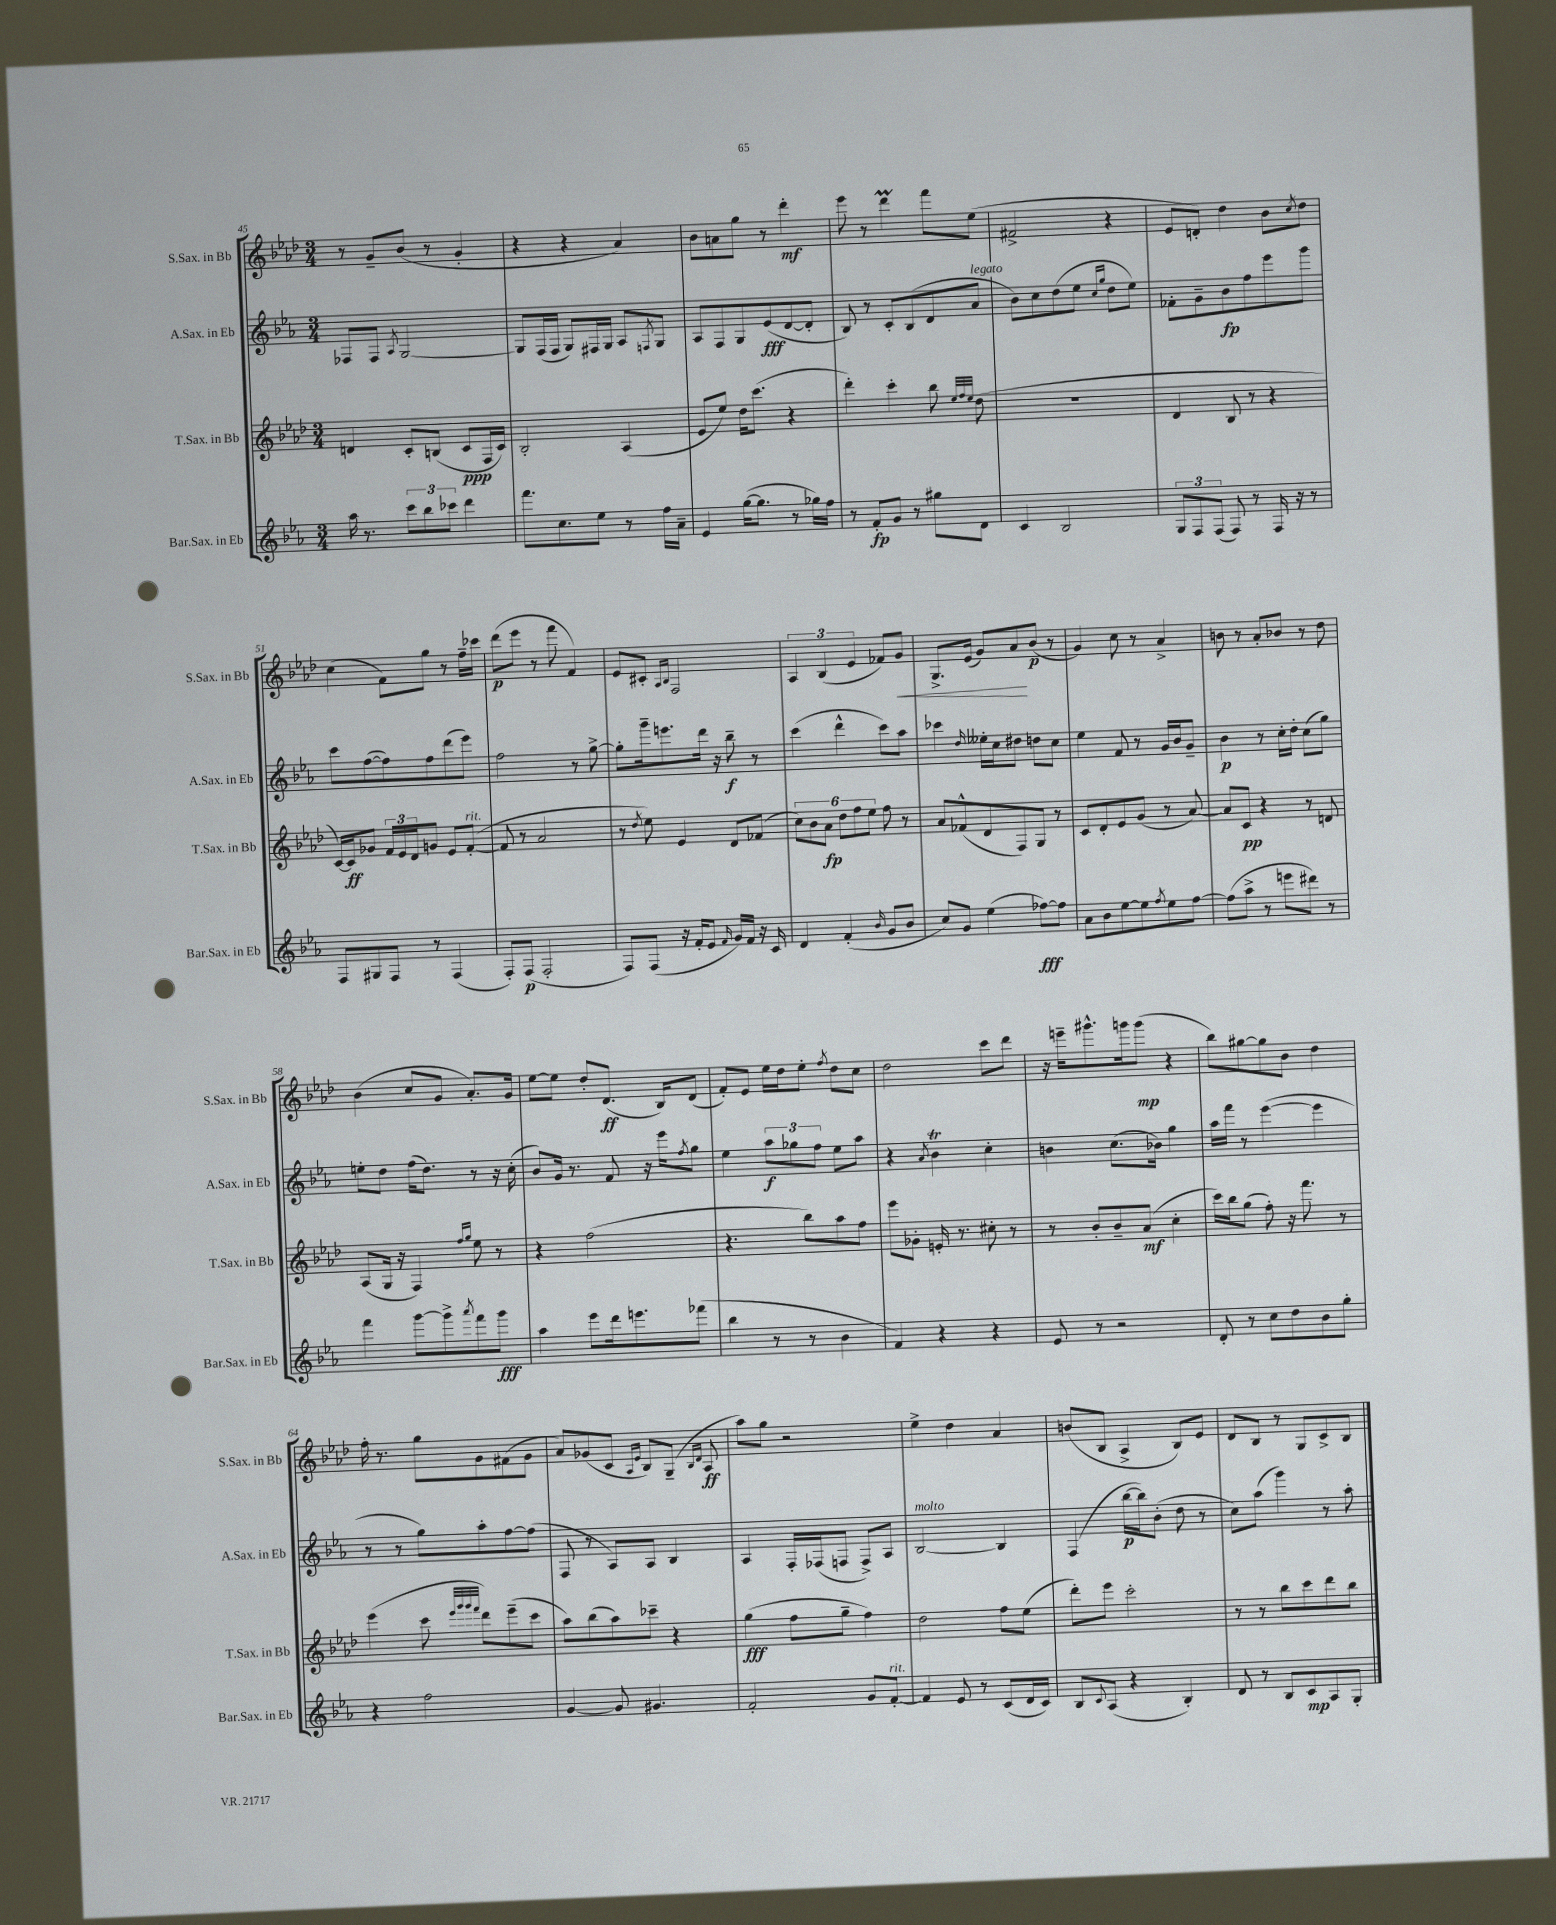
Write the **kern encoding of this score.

**kern	**kern	**kern	**kern
*staff4	*staff3	*staff2	*staff1
*clefG2	*clefG2	*clefG2	*clefG2
*k[b-e-a-]	*k[b-e-a-d-]	*k[b-e-a-]	*k[b-e-a-d-]
*M3/4	*M3/4	*M3/4	*M3/4
16aa-\	4d/	8F-/L	8r
8.r	.	.	.
.	.	8F-/J	8g~/L
.	.	8qA-/	.
12ccc\L	8c'/L	[2G/	(8b-/J
12bb-\	.	.	.
.	(8B/J	.	8r
12ccc-\J	.	.	.
4ddd\	8c/L	.	4g'/
.	16F/L	.	.
.	16c/JJ)	.	.
=	=	=	=
8.fff\L	2B-'/	8G/]L	4r
.	.	(16F/L	.
8.cc\	.	16F/JJ	.
.	.	8G/L)	4r
8ee-\J	.	16F#/L	.
.	.	16G/JJ	.
8r	(4A-/	8A-/L	4a-/)
.	.	8qF/	.
16ff\LL	.	8G/J	.
16a-~\JJ	.	.	.
=	=	=	=
4e-/	8e-/L	8A-/L	8b-\L
.	8ee-/J)	8F/	8a\
([16gg\LK	16dd-\LK	8G/	8gg\J
8.gg\]J	(8.ccc\J	.	.
.	.	(8e-/	8r
8r	4r	[8d/	4ddd-'\
16gg-\LL)	.	8d'/]J	.
16ff\JJ	.	.	.
=	=	=	=
8r	4ddd-'\)	8B-/)	8eee-\
8f'/L	.	8r	8r
8g/J	4ccc'\	8c'/L	4ddd-\
8r	.	(8B-/	.
8gg#\L	8bb-\	8d/	8fff\L
.	32qqee-/LLL	.	.
.	32qqff/	.	.
.	32qqee-/JJJ	.	.
8d\J	(8dd-\	8a-/J	(8ee-\J
=	=	=	=
4c/	2.r	8b-\L)	2f#^/
.	.	8cc\	.
2B-/	.	(8dd\	.
.	.	8ee-\J	.
.	.	16qqcc/LL	.
.	.	16qqgg/JJ	.
.	.	8dd\L	4r
.	.	8ee-\J)	.
=	=	=	=
12G/L	4d-/	8f-'\L	8e-/L
12F/	.	.	.
.	.	8g~\	8d'/J)
(12F/J	.	.	.
8F/)	8B-/	8b-\	4dd-\
8r	8r	8ff\	.
16F/	4r	8eee-\	8b-\L
16r	.	.	.
.	.	.	8qcc/
8r	.	8ggg\J	8dd-\J
=	=	=	=
8F/L	[16c/LL)	8ccc\L	(4cc\
.	16c/]J	.	.
8G#/	8g-/J	([8ff\	.
8F/J	24f/LL	8ff\])	8f\L)
.	24e-/	.	.
.	24d-/J	.	.
8r	8g/J	8ff\	8gg\J
(4F/	8e-/L	(8ddd\	8r
.	([8f'/J	8eee-\J)	16ff~\LL
.	.	.	16ccc-\JJ
=	=	=	=
8F'/L)	8f/]	2ff\	(8ddd-\L
(8F/J	8r	.	8eee-\J
2F'/	2a-/	.	8r
.	.	.	8fff\
.	.	8r	4f/)
.	.	[8gg^\	.
=	=	=	=
8F/L)	8r	8gg'\]L	8e-/L
.	8qdd-/	.	.
(8F/J	8ee-\)	16ggg~\k	8c#'/J
.	.	8.eee\	.
.	.	.	16qqA-/LL
.	.	.	16qqB-/JJ
16r	4e-/	.	2F/
16f'/LK	.	.	.
8e-/J	.	16ddd\Jk	.
.	.	16r	.
16qqf/	.	.	.
16g/LL)	8d-/L	8bb-~\	.
16f/JJ	.	.	.
16r	(8f-/J	8r	.
16c/	.	.	.
=	=	=	=
4d/	12cc\L)	(4ccc\	6A-/
.	12b-\	.	.
.	12a-\J	.	(6B-/
(4f'/	12dd-\L	4ddd^^\	.
.	12ff\	.	6e-/
.	12ee-\J	.	.
16qqb-/	.	.	.
8g/L	8ff\	8ccc\L)	8f-/L)
8b-/J	8r	8aa-\J	8g/J
=	=	=	=
8cc/L)	8a-/L	4ccc-\	8.G^/L
8g/J	(8f-^^/	.	.
.	.	.	(16e-/Jk
.	.	16qqdd/	.
(4ee-\	8d-/	16ee--'\LL	8g/L)
.	.	16cc\J	.
.	8F/)	8dd#\J	8a-/
[8ff-\L)	8G/J	8dd\L	(8b-/J
8ff-\]J	8r	8cc\J	8r
=	=	=	=
8a-\L	8c/L	4ee-\	4g/)
8b-\	8d-'/	.	.
[8ee-\	8e-/	8f/	8cc\
8ee-\]	(8g/J	8r	8r
8qff/	.	.	.
8ee-\	8r	16g/LL	4a-^/
.	.	16b-/J	.
[8ff\J	[8a-/)	8g~/J	.
=	=	=	=
(8ff\]L	8a-/]L	4b-\	8b\
8aa-^\J	8c/J	.	8r
8r	4r	8r	8a-'/L
8eee\L	.	16cc'\LL	8b-/J
.	.	16dd'\JJ	.
8ddd#\J)	8r	(8cc\L	8r
8r	8d/	8gg\J)	8dd-\
=	=	=	=
4fff\	(8A-/L	8ee'\L	(4b-\
.	16G/Jk	8dd\J	.
.	16r	.	.
[8ggg\L	4F/)	(16ff\LK	8cc/L
.	.	8.dd\J)	.
8ggg^\]	.	.	8g/J
.	16qqff/LL	.	.
8qaaa-/	16qqgg/JJ	.	.
8fff\	8ee-\	8r	8.a-'/L)
8ggg\J	8r	16r	.
.	.	(16cc'\	16g/Jk
=	=	=	=
4aa-\	4r	8b-/L)	[8ee-\L
.	.	16g/Jk	8ee-\]J
.	.	8.r	.
8eee-\L	(2ff\	.	8dd-'/L
16ddd\k	.	8f/	(8.d-/J
8.eee\	.	.	.
.	.	16r	.
.	.	16eee-\LK	16B-/LK)
.	.	8qff/	.
(8fff-\J	.	8gg\J	(8d-/J
=	=	=	=
4bb-\	4.r	4ee-\	8f'/L)
.	.	.	8e-/J
8r	.	12aa-\L	16ee-\LL
.	.	.	16dd-\J
.	.	12gg-\	.
8r	8bb-\L)	.	8ee-'\J
.	.	12ff\J	.
.	.	.	8qff/
4b-\	8aa-\	8ee-\L	8dd-\L
.	8ff\J	8aa-\J	8cc\J
=	=	=	=
4f/)	8eee-\L	4r	2dd-\
.	8g-'\J	.	.
.	.	8qa-/	.
4r	16e'/	4b-\	.
.	8.r	.	.
4r	8cc#'\	4cc'\	8ccc\L
.	8r	.	8ddd-\J
=	=	=	=
8e-/	8r	4b\	16r
.	.	.	16eee~\LK
8r	8b-'/L	.	8.ggg#^^\
2r	8b-~/	(8.cc\L	.
.	.	.	16ggg\k
.	(8a-/J	.	(8ggg\J
.	.	16b-\Jk)	.
.	4cc'\	4gg\	4r
=	=	=	=
8d'/	16ccc\LL)	16aa-\LL	8bb-\L)
.	16bb-\J	16fff\JJ	.
8r	(8gg\J	8r	[8gg#\
8cc\L	8ff'\)	([4eee-\	8gg#\]
8dd\	16r	.	8b-\J
.	8.fff\	.	.
8b-\	.	4eee-\]	4dd-\
8gg'\J	8r	.	.
=	=	=	=
4r	(4eee-\	8r	16ff'\
.	.	.	8.r
.	.	8r	.
2ff\	8ccc\	8gg\L)	8gg\L
.	32qqeee-/LLL	.	.
.	32qqggg/	.	.
.	32qqggg/	.	.
.	32qqfff/JJJ	.	.
.	8ddd-\L)	8aa-'\	8g\
.	(8eee-~\	[8ff\	(8f#\
.	8ccc\J	(8ff\]J	8g\J
=	=	=	=
[4g/	8aa-\L)	8F/	8a-/L)
.	(8bb-\	8r	(8g-/
8g/]	8aa-\)	8A-/L)	8c/J
.	.	.	16qqA-/LL
.	.	.	16qqe-/JJ
4.g#/	8ccc-~\J	8A-/J	8B-/L)
.	4r	4B-/	(8G~/J
.	.	.	16qqB-/LL
.	.	.	16qqd-/JJ
.	.	.	8A-/
=	=	=	=
2f'/	(4gg\	4A-/	8aa-\L)
.	.	.	8gg\J
.	8ff\L	16F'/LL	2r
.	.	(16F-/J	.
.	8gg~\J	8F/J	.
8g/L	4ff\)	8F^/L)	.
[8f'/J	.	8A-/J	.
=	=	=	=
4f/]	2dd-\	[2B-/	4ee-^\
8e-/	.	.	4dd-\
8r	.	.	.
(8c/L	8ff\L	4B-/]	4a-/
16d/L	(8ee-\J	.	.
16c/JJ)	.	.	.
=	=	=	=
8B-/L	8ddd-'\L)	(4F/	(8b/L
8qqc/	.	.	.
(8A-/J	8eee-\J	.	8B-/J
4r	2ccc'\	[16bb-\LL	4A-^/
.	.	16bb-\]J)	.
.	.	(8b-'\J	.
4B-'/)	.	8dd\	8B-/L)
.	.	8r	8e-/J
=	=	=	=
8d/	8r	8cc\L)	8d-/L
8r	8r	(8aa-\J	8B-/J
8B-/L	8bb-\L	4ggg\)	8r
8c/	8ccc\	.	8G/L
8A-/	8ddd-\	8r	8c^/
8G'/J	8bb-\J	8aa-'\	8B-/J
==	==	==	==
*-	*-	*-	*-
